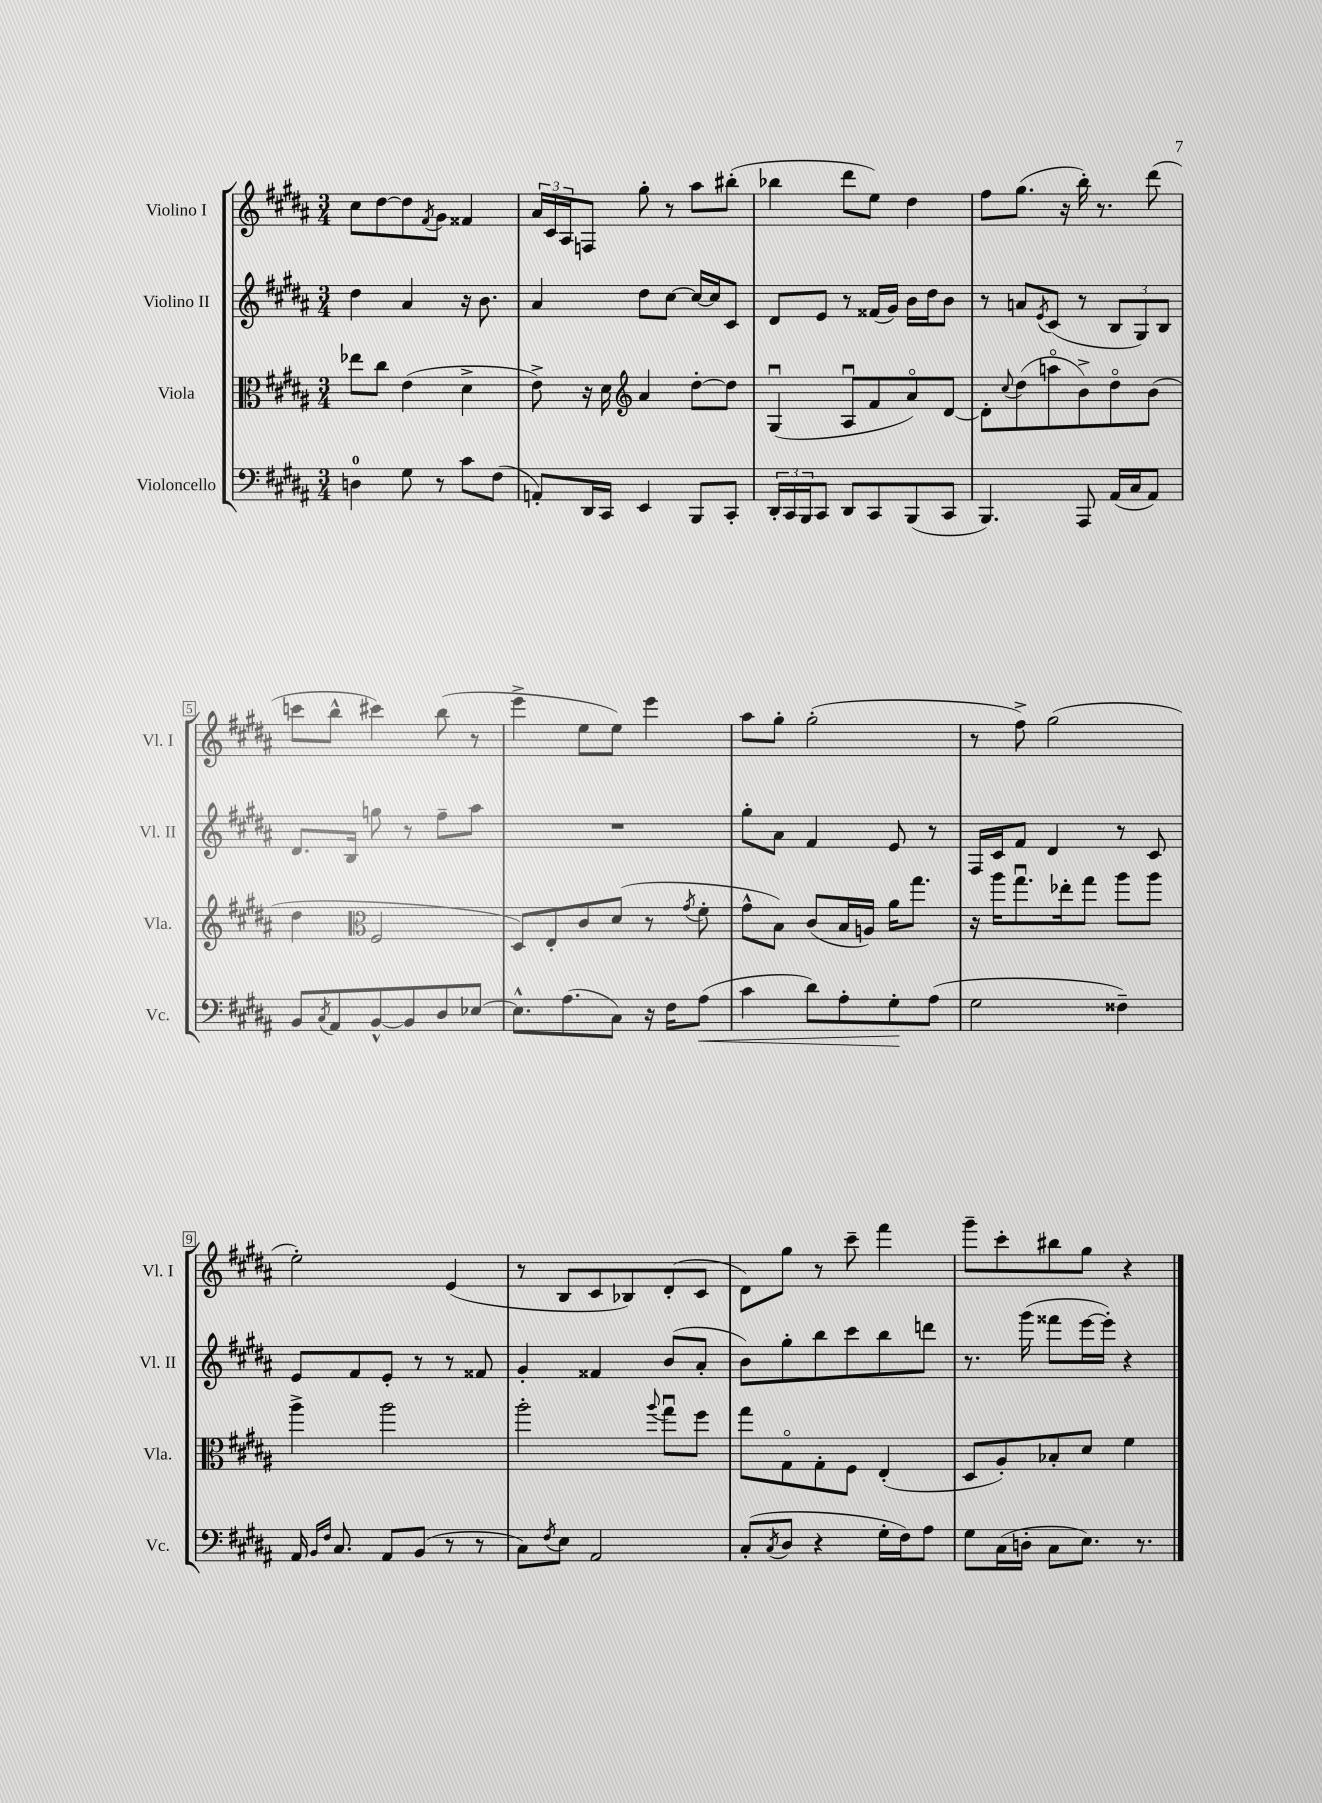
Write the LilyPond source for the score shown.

<<
\new StaffGroup <<
\new Staff = "s0" \with { instrumentName = "Violino I" shortInstrumentName = "Vl. I" } {
    \clef treble \key b \major \numericTimeSignature \time 3/4
    cis''8 dis''8~ dis''8 \acciaccatura { fis'8 } gis'8 fisis'4 |
    \tuplet 3/2 { ais'16 cis'16 ais16 } f8 gis''8-. r8 ais''8 bis''8-.( |
    bes''4 dis'''8 e''8) dis''4 |
    fis''8 gis''8.( r16 b''16-.) r8. dis'''8( |
    c'''8 b''8-^ cis'''4) b''8( r8 |
    e'''4-> e''8 e''8) e'''4 |
    ais''8 gis''8-. gis''2-.( |
    r8 fis''8->) gis''2( |
    e''2-.) e'4( |
    r8 b8 cis'8 bes8) dis'8-.( cis'8 |
    dis'8) gis''8 r8 cis'''8-- fis'''4 |
    gis'''8-- cis'''8-. bis''8 gis''8 r4 \bar "|." |
}
\new Staff = "s1" \with { instrumentName = "Violino II" shortInstrumentName = "Vl. II" } {
    \clef treble \key b \major \numericTimeSignature \time 3/4
    dis''4 ais'4 r16 b'8. |
    ais'4 dis''8 cis''8~ cis''16~ cis''16 cis'8 |
    dis'8 e'8 r8 fisis'16( gis'16) b'16 dis''16 b'8 |
    r8 a'8 \acciaccatura { e'8 } cis'8( r8 \tuplet 3/2 { b8 gis8) b8 } |
    dis'8. b16 g''8 r8 fis''8-- ais''8 |
    R2. |
    gis''8-. ais'8 fis'4 e'8 r8 |
    fis16 cis'16 fis'8 dis'4 r8 cis'8 |
    e'8 fis'8 e'8-. r8 r8 fisis'8 |
    gis'4-. fisis'4 b'8( ais'8-. |
    b'8) gis''8-. b''8 cis'''8 b''8 d'''8 |
    r8. gis'''16( fisis'''8 e'''16~ e'''16-.) r4 \bar "|." |
}
\new Staff = "s2" \with { instrumentName = "Viola" shortInstrumentName = "Vla." } {
    \clef alto \key b \major \numericTimeSignature \time 3/4
    ees''8 cis''8 e'4( dis'4-> |
    e'8->) r16 dis'16 \clef treble ais'4 dis''8~-. dis''8 |
    gis4\downbow( ais8\downbow fis'8 ais'8\flageolet) dis'8~ |
    dis'8-. \appoggiatura { cis''8 } dis''8( a''8\flageolet b'8->) dis''8\flageolet b'8( |
    dis''4 \clef alto fis2 |
    dis8) e8-. cis'8 dis'8( r8 \acciaccatura { gis'8 } fis'8-. |
    gis'8-^ b8) cis'8( b16 a16) ais'16 gis''8. |
    r16 ais''16 gis''8.\downbow ees''16-. gis''8 ais''8 ais''8 |
    ais''4-> ais''2 |
    ais''2-. \appoggiatura { ais''8 } gis''8\downbow fis''8 |
    gis''8 gis8\flageolet gis8-. fis8 e4-.( |
    dis8 ais8-.) bes8-. dis'8 fis'4 \bar "|." |
}
\new Staff = "s3" \with { instrumentName = "Violoncello" shortInstrumentName = "Vc." } {
    \clef bass \key b \major \numericTimeSignature \time 3/4
    d4-0 gis8 r8 cis'8 fis8( |
    a,8-.) dis,16 cis,16 e,4 b,,8 cis,8-. |
    \tuplet 3/2 { dis,16-. cis,16 b,,16 } cis,8 dis,8 cis,8 b,,8( cis,8 |
    b,,4.) ais,,8 ais,16( cis16 ais,8) |
    b,8 \acciaccatura { cis8 } ais,8 b,8~-^ b,8 dis8 ees8~ |
    ees8.-^ ais8.( cis8) r16 fis16 ais8\<( |
    cis'4 dis'8) ais8-. gis8-.\! ais8( |
    gis2 fisis4--) |
    ais,16 \grace { b,16 fis16 } cis8. ais,8 b,8( r8 r8 |
    cis8) \acciaccatura { fis8 } e8 ais,2 |
    cis8-.( \acciaccatura { cis8 } dis8 r4 gis16-. fis16) ais8 |
    gis8 cis16( d16-. cis8 e8.) r8. \bar "|." |
}
>>
>>
\layout { \context { \Score \override BarNumber.stencil = #(make-stencil-boxer 0.1 0.3 ly:text-interface::print) } }
